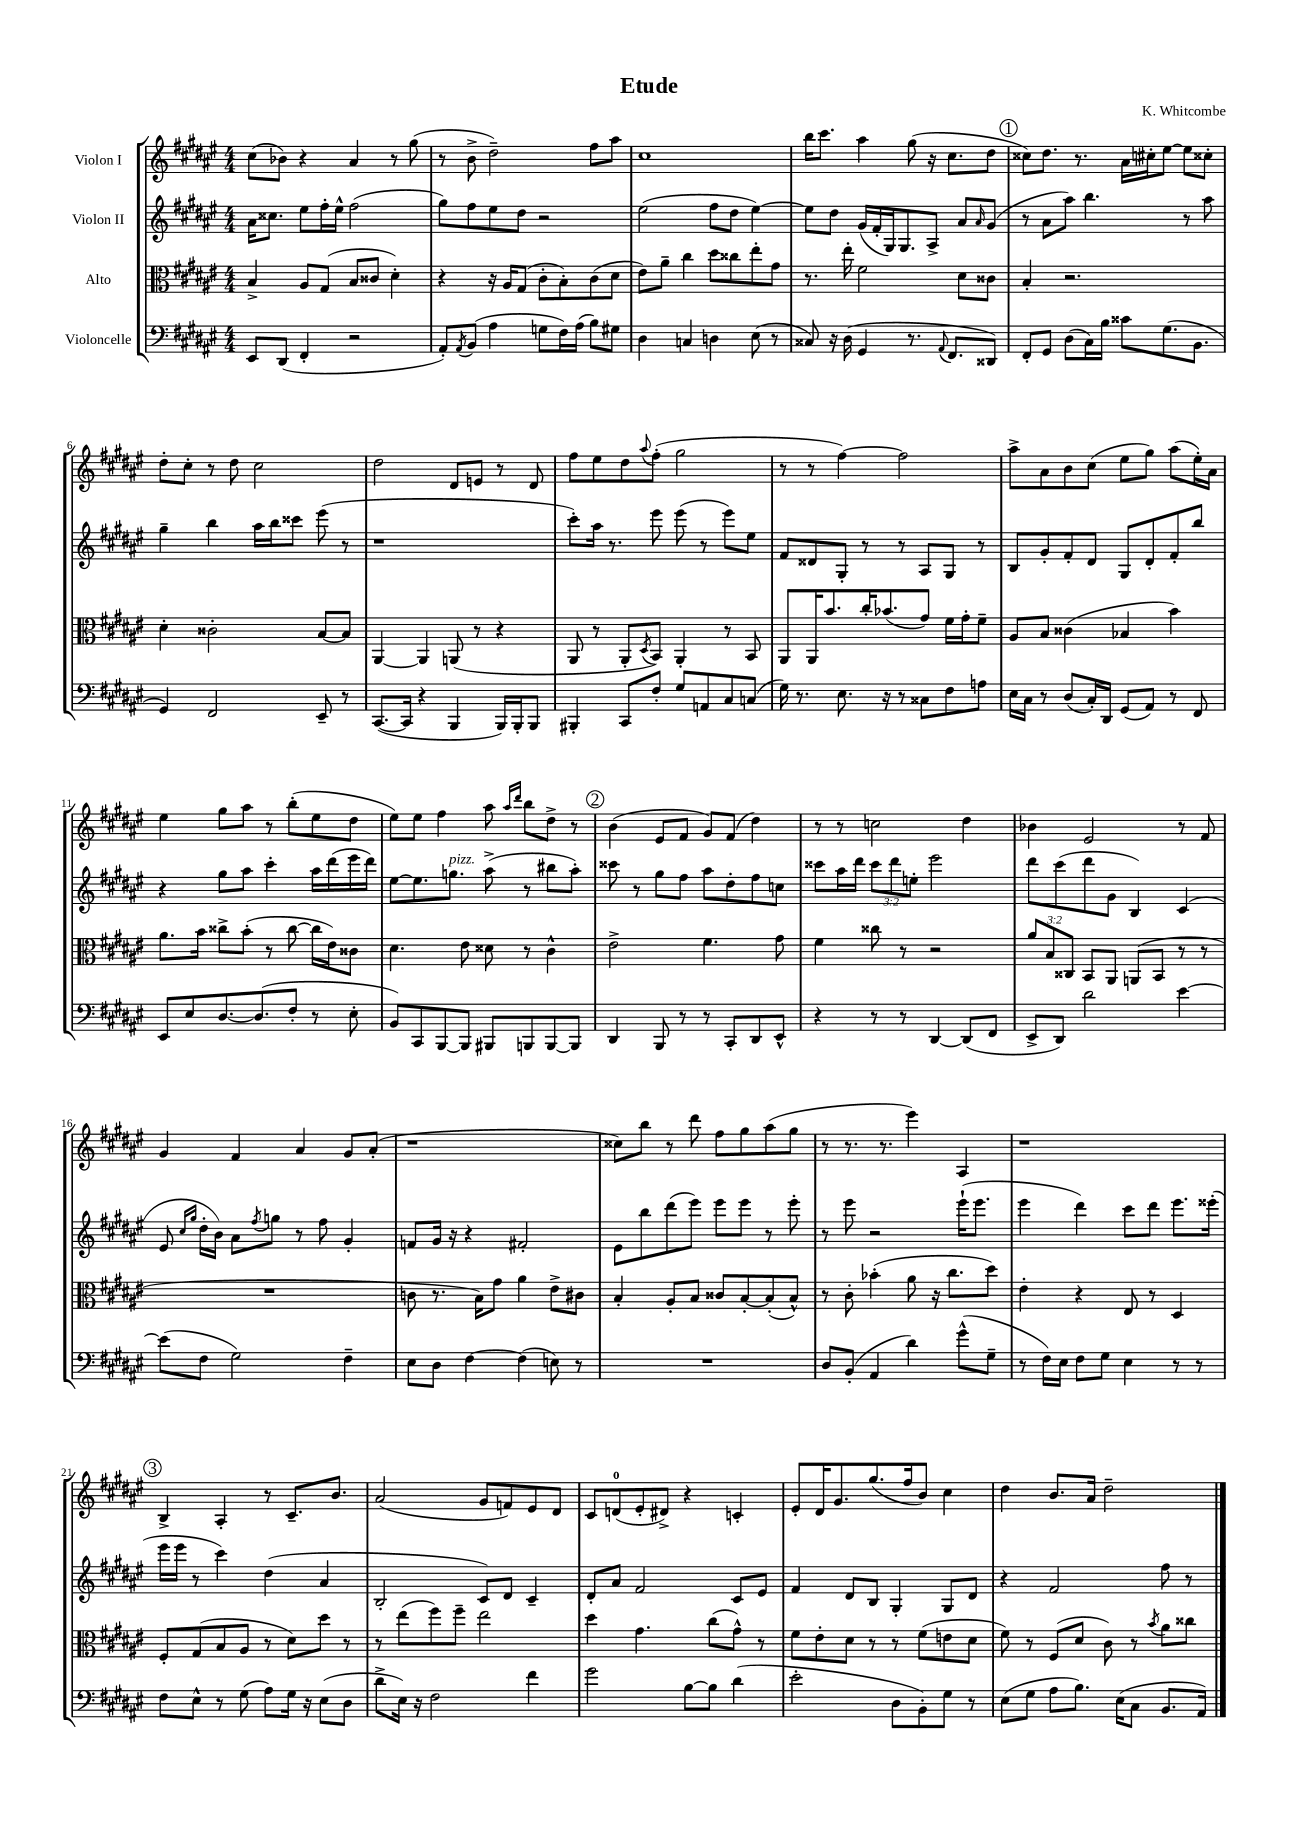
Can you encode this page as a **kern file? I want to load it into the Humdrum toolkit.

**kern	**kern	**kern	**kern
*staff4	*staff3	*staff2	*staff1
*clefF4	*clefC3	*clefG2	*clefG2
*k[f#c#g#d#a#e#]	*k[f#c#g#d#a#e#]	*k[f#c#g#d#a#e#]	*k[f#c#g#d#a#e#]
*M4/4	*M4/4	*M4/4	*M4/4
8EE#	4B^	16a#	(8cc#
.	.	8.cc##	.
(8DD#	.	.	8b-)
4FF#'	8A#	8ee#	4r
.	(8G#	16ff#'	.
.	.	16ee#^^	.
2r	8B	(2ff#	4a#
.	8c##	.	.
.	4d#')	.	8r
.	.	.	(8gg#
=	=	=	=
8AA#')	4r	8gg#)	8r
8qAA#	.	.	.
(8BB	.	8ff#	8b^
4A#	16r	8ee#	2dd#~)
.	16A#	.	.
.	(8G#	8dd#	.
8G	8c#'	2r	.
16F#)	8B')	.	.
(16A#	.	.	.
8B)	(8c#	.	8ff#
8G#	8d#	.	8aa#
=	=	=	=
4D#	8e#)	(2ee#	1cc#
.	8a#~	.	.
4C	4cc#	.	.
4D	8dd#	8ff#	.
.	8cc##	8dd#	.
(8E#	8ee#'	[4ee#)	.
8r	8g#	.	.
=	=	=	=
8C##)	8.r	8ee#]	16bb
.	.	.	8.ccc#
16r	.	8dd#	.
(16D#	16ee#'	.	.
4GG#	2f#	(16g#	4aa#
.	.	16f#'	.
.	.	16G#)	.
.	.	8.G#	.
8.r	.	.	(8gg#
.	.	8A#^	16r
8qqAA#	.	.	.
8.FF#	.	.	8.cc#
.	8d#	8a#	.
.	.	16qqa#	.
8DD##)	8c##	(8g#	8dd#
=	=	=	=
8FF#'	4B'	8r	8cc##)
8GG#	.	8a#	8.dd#
(8D#	2.r	8aa#)	.
.	.	.	8.r
16C#)	.	4.bb	.
16B	.	.	.
8c##	.	.	16a#
.	.	.	16cc#'
(8.G#	.	.	[8ee#
.	.	8r	8ee#]
8.BB	.	.	.
.	.	8aa#	8cc##'
=	=	=	=
4GG#)	4d#'	4gg#~	8dd#'
.	.	.	8cc#'
2FF#	2c##'	4bb	8r
.	.	.	8dd#
.	.	16aa#	2cc#
.	.	16bb	.
.	.	8ccc##	.
8EE#~	[8B	(8eee#	.
8r	8B]	8r	.
=	=	=	=
([8.CC#	[4AA#	1r	2dd#
16CC#]	.	.	.
4r	4AA#]	.	.
4BBB	(8AA	.	8d#
.	8r	.	8e
16BBB)	4r	.	8r
16BBB'	.	.	.
8BBB	.	.	8d#
=	=	=	=
4BBB#'	8AA#	8ccc#')	8ff#
.	8r	16aa#	8ee#
.	.	8.r	.
8CC#	8AA#'	.	8dd#
.	8qD#	.	8qqaa#
8F#'	8BB)	8eee#	(8ff#'
8G#	4AA#'	(8eee#	2gg#
8AA	.	8r	.
8C#	8r	8eee#)	.
(8C	8BB	8ee#	.
=	=	=	=
16G#)	8AA#	8f#	8r
8.r	.	.	.
.	16AA#	8d##	8r
.	8.b	.	.
8.E#	.	8G#'	[4ff#)
.	16cc#'	8r	.
16r	(8.b-	.	.
8r	.	8r	2ff#]
8C##	8g#)	8A#	.
8F#	16f#	8G#	.
.	16g#'	.	.
8A	8f#~	8r	.
=	=	=	=
16E#	8A#	8B	8aa#^
16C#	.	.	.
8r	8B	8g#'	8a#
(8D#	(4c##	8f#'	8b
16C#')	.	8d#	(8cc#
16DD#	.	.	.
(8GG#	4B-	8G#	8ee#
8AA#)	.	8d#'	8gg#)
8r	4b)	8f#'	(8aa#
8FF#	.	8bb	16ee#')
.	.	.	16a#
=	=	=	=
8EE#	8.a#	4r	4ee#
8E#	.	.	.
.	16b	.	.
[8.D#	8cc##^	8gg#	8gg#
.	(8b'	8aa#	8aa#
(8.D#]	.	.	.
.	8r	4ccc#'	8r
8F#'	[8cc##	.	(8bb'
8r	16cc##]	16aa#	8ee#
.	16e#)	(16ddd#	.
8E#'	8c##	16eee#	8dd#
.	.	16ddd#)	.
=	=	=	=
8BB)	4.d#	[8ee#	8ee#)
8CC#	.	8.ee#]	8ee#
[8BBB	.	.	4ff#
.	.	8.gg	.
8BBB]	8e#	.	.
8BBB#	8d##	(8aa#^	8aa#
.	.	.	16qqaa#
.	.	.	16qqddd#
8BBB	8r	8r	8bb
[8BBB	4c#^^	8bb#	8dd#^
8BBB]	.	8aa#')	8r
=	=	=	=
4DD#	2e#^	8ccc##	(4b
.	.	8r	.
8BBB	.	8gg#	8e#
8r	.	8ff#	8f#
8r	4.f#	8aa#	8g#)
8CC#'	.	8dd#'	(8f#
8DD#	.	8ff#	4dd#)
8EE#^^	8g#	8cc	.
=	=	=	=
4r	4f#	8ccc##	8r
.	.	16aa#	8r
.	.	16ddd#	.
8r	8cc##	12ccc##	2cc
.	.	12ddd#	.
8r	8r	.	.
.	.	12ee'	.
[4DD#	2r	2eee#	.
(8DD#]	.	.	4dd#
8FF#	.	.	.
=	=	=	=
8EE#^	12a#	8ddd#	4b-
.	12B	.	.
8DD#)	.	(8ccc#	.
.	12C##	.	.
2d#	8BB	8ddd#	2e#
.	8AA#	8g#	.
.	(8AA	4B)	.
.	8BB	.	.
[4e#	8r	(4c#	8r
.	8r	.	8f#
=	=	=	=
(8e#]	1r	8e#	4g#
.	.	16qqcc#	.
.	.	16qqgg#	.
8F#	.	16dd#'	.
.	.	16b)	.
2G#)	.	8a#	4f#
.	.	8qff#	.
.	.	8gg	.
.	.	8r	4a#
.	.	8ff#	.
4F#~	.	4g#'	8g#
.	.	.	(8a#'
=	=	=	=
8E#	8c	8f	1r
8D#	8.r	16g#	.
.	.	16r	.
[4F#	.	4r	.
.	16B)	.	.
.	8g#	.	.
(4F#]	4a#	2f#'	.
8E)	8e#^	.	.
8r	8c#	.	.
=	=	=	=
1r	4B'	8e#	8cc##)
.	.	8bb	8bb
.	8A#'	(8ddd#	8r
.	8B	8eee#)	8ddd#
.	8c##	8eee#	8ff#
.	[8B'	8eee#	8gg#
.	(8B']	8r	(8aa#
.	8B^^)	8eee#'	8gg#
=	=	=	=
8D#	8r	8r	8r
(8BB'	8c#'	8eee#	8.r
4AA#	(4b-'	2r	.
.	.	.	8.r
4d#)	8a#	.	4eee#)
.	16r	.	.
.	8.cc#	.	.
(8g#^^	.	(16eee#`	4A#
.	.	8.eee#	.
8G#~	8dd#)	.	.
=	=	=	=
8r	4e#'	4eee#	1r
16F#)	.	.	.
16E#	.	.	.
8F#	4r	4ddd#)	.
8G#	.	.	.
4E#	8E#	8ccc#	.
.	8r	8ddd#	.
8r	4D#	8.eee#	.
8r	.	.	.
.	.	(16eee##'	.
=	=	=	=
8F#	8F#'	16eee#	4B^
.	.	16eee#	.
8E#^^	(8G#	8r	.
8r	8B	4ccc#)	4A#'
(8G#	8A#	.	.
8A#)	8r	(4dd#	8r
16G#	8d#)	.	8.c#~
16r	.	.	.
(8E#	8dd#	4a#	.
.	.	.	8.b
8D#	8r	.	.
=	=	=	=
8d#^	8r	2B'	(2a#
16E#)	(8ee#	.	.
16r	.	.	.
2F#	8ff#)	.	.
.	8ff#~	.	.
.	2ee#	8c#)	8g#
.	.	8d#	8f)
4f#	.	4c#~	8e#
.	.	.	8d#
=	=	=	=
2g#	4dd#	8d#'	8c#
.	.	8a#	(8d
.	4.g#	2f#	8e#'
.	.	.	8d#^)
[8B	.	.	4r
8B]	(8cc#	.	.
(4d#	8g#^^)	8c#	4c'
.	8r	8e#	.
=	=	=	=
2e#'	8f#	4f#	8e#'
.	8e#'	.	16d#
.	.	.	8.g#
.	8d#	8d#	.
.	8r	8B	(8.gg#
8D#	8r	4G#'	.
.	.	.	16ff#
8BB')	(8f#	.	8b)
8G#	8e	8G#	4cc#
8r	8d#	8d#	.
=	=	=	=
(8E#	8f#)	4r	4dd#
8G#	8r	.	.
8A#	(8F#	2f#	8.b
8.B)	8d#	.	.
.	.	.	16a#
.	8c#)	.	2dd#~
(16E#	.	.	.
8C#	8r	.	.
.	8qb	.	.
8.BB	8a#	8ff#	.
.	8cc##	8r	.
16AA#)	.	.	.
==	==	==	==
*-	*-	*-	*-
